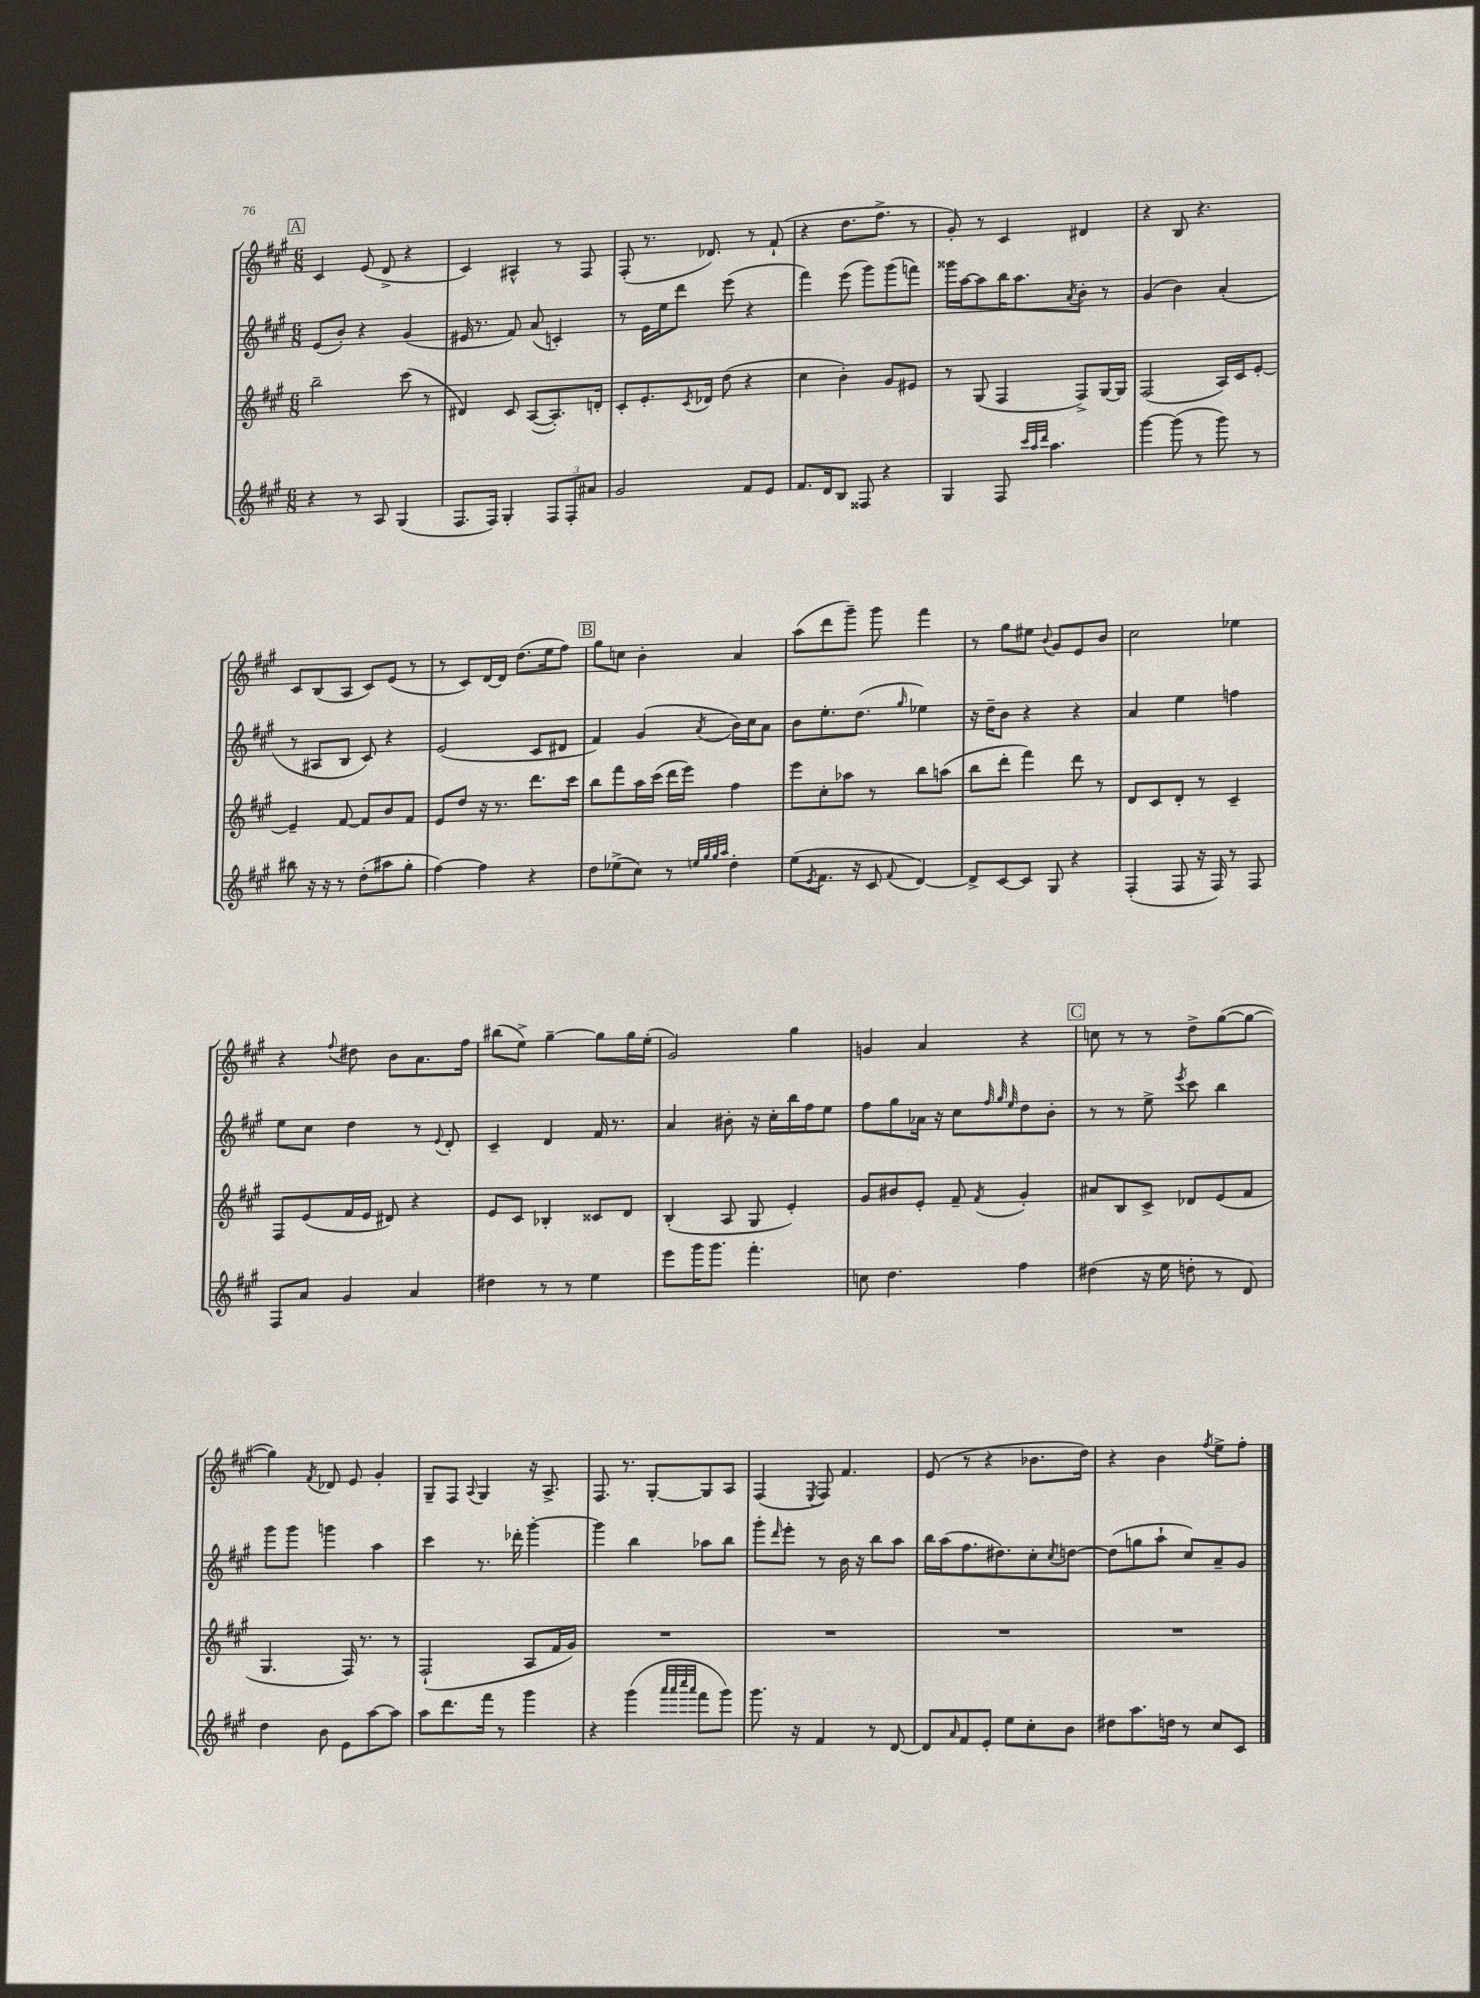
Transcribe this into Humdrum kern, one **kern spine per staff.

**kern	**kern	**kern	**kern
*staff4	*staff3	*staff2	*staff1
*clefG2	*clefG2	*clefG2	*clefG2
*k[f#c#g#]	*k[f#c#g#]	*k[f#c#g#]	*k[f#c#g#]
*M6/8	*M6/8	*M6/8	*M6/8
4r	2bb~	(8e	4c#
.	.	8b')	.
8r	.	4r	(8e
8A	.	.	8d^
(4G#	(8ccc#	(4g#	4r
.	8r	.	.
=	=	=	=
8.F#	4d#)	16e#	4c#)
.	.	8.r	.
16F#)	.	.	.
4G#'	8c#	8f#)	4A#^^
.	([8A	(8a	.
12F#	8.A'])	4c')	8r
12F#'	.	.	.
.	.	.	8F#
12a#	.	.	.
.	16d'	.	.
=	=	=	=
2g#	8c#'	8r	(8F#'
.	8.e'	16e	8.r
.	.	16ee	.
.	.	8ddd	.
.	8qc#	.	.
.	16d-	.	8.d-)
.	(8dd	(8eee	.
8f#	4r	4r	8r
8e	.	.	(8f#`
=	=	=	=
8.f#	4cc#	4fff#)	4r
16d	.	.	.
8B	4b')	(8eee	8.dd
8F##	.	8ggg#)	.
.	.	.	8.ff#^
4r	8g#	(8ggg#	.
.	8e#	8fff)	8r
=	=	=	=
4G#	8r	16ggg##	8g#')
.	.	[16aa	.
.	(8G#	8aa]	8r
8F#	4F#	16bb	4c#
.	.	8.aa	.
32qqccc#	.	.	.
32qqaa	.	.	.
32qqddd	.	.	.
4.aa	.	.	.
.	.	8qa	.
.	8F#^)	8b'	4d#
.	[16G#	8r	.
.	16G#]	.	.
=	=	=	=
[4ggg#	(2F#	(4g#	4r
(8ggg#]	.	4b)	8B
8r	.	.	4.r
8ggg#)	16A)	(4a'	.
.	16c#	.	.
8r	[8e'	.	.
=	=	=	=
8bb#	4e~]	8r	8c#
16r	.	8A#	(8B
16r	.	.	.
8r	[8f#	8B	8A
(8dd'	8f#]	8c#)	8c#)
8aa#	8b	4r	(8e
8gg#'	8f#	.	8r
=	=	=	=
[4ff#)	8e	(2e	8r
.	8dd	.	8c#)
4ff#]	16r	.	[16d
.	8.r	.	16d]
.	.	.	(8.dd
4r	8.ddd	8c#	.
.	.	.	16ee
.	.	8d#	8ff#)
.	16ccc#	.	.
=	=	=	=
8dd	8bb	4f#)	8gg#
(8ee-^	8fff#	.	8cc
8cc#)	16aa	(4g#	4b'
.	(16ccc#	.	.
8r	16ddd	.	.
.	16eee)	.	.
32qqee	.	.	.
32qqgg#	.	.	.
32qqgg#	.	.	.
32qqaa	.	8qa	.
4dd'	4ff#	16b)	4a
.	.	16cc#	.
.	.	8a	.
=	=	=	=
(8ee	8eee	8b	(8aa
8qe	.	.	.
8.f#	8cc#'	8.ee'	8ddd
.	8aa-	.	8ggg#~)
16r	.	(8.dd	.
8c#	8r	.	8ggg#
8qqf#	.	16qqgg#	.
[4d)	8bb	4ee-)	4fff#
.	(8aa	.	.
=	=	=	=
8d^]	8bb	16r	8r
.	.	16dd~	.
[8c#	8ddd'	8b	8gg#
8c#]	4fff#)	4r	8ee#
.	.	.	8qqb
8G#	.	.	8g#
4r	8ddd	4r	8e
.	8r	.	8b
=	=	=	=
(4F#'	8d	4a	2cc#
.	8c#	.	.
8F#	8d'	4ee	.
16r	8r	.	.
16F#)	.	.	.
8r	4c#~	4ff	4ee-
8F#	.	.	.
=	=	=	=
8F#	8F#	8ee	4r
8a	(8e	8cc#	.
.	.	.	8qqff#
4g#	16f#	4dd	8dd#
.	16e	.	.
.	8d#)	.	8b
4a	4r	8r	8.a
.	.	8qqe	.
.	.	8d'	.
.	.	.	16ff#
=	=	=	=
4dd#	8e	4c#~	(8bb#
.	8c#	.	8ee^)
8r	4B-'	4d	[4gg#~
8r	.	.	.
4ee	8c##	16f#	8gg#]
.	.	8.r	.
.	8d	.	16gg#
.	.	.	(16ee'
=	=	=	=
8eee	(4B'	4a	2g#)
16ggg#	.	.	.
8.ggg#	.	.	.
.	8A	8b#'	.
4.fff#'	8G#	16r	.
.	.	16cc#'	.
.	4e')	16bb	4gg#
.	.	16ff#	.
.	.	8ee	.
=	=	=	=
8cc	8g#	8ff#	4g
4.dd	8b#	8gg#	.
.	8e'	16a-	4a
.	.	16r	.
.	8f#~	8cc#	.
.	.	32qqff#	.
.	.	32qqgg#	.
.	8qf#	32qqee	.
4ff#	4g#'	8dd	4r
.	.	8b'	.
=	=	=	=
(4dd#	8a#	8r	8cc
.	8B	8r	8r
16r	8c#^	8ee^	8r
16ee	.	.	.
.	.	8qeee	.
8dd'	8d-	8ccc#	8dd^
8r	(8e	4bb	([8gg#
8d)	8f#	.	8gg#_
=	=	=	=
4dd	4.G#	8ggg#	4gg#])
.	.	8ggg#	.
.	.	.	8qf#
8b	.	4ggg	8d-
8e	16F#)	.	8e
.	8.r	.	.
[8aa	.	4aa	4g#'
8aa]	8r	.	.
=	=	=	=
8aa	(2F#`	4ccc#	8G#~
8.ddd	.	.	8F#
.	.	.	8qqA
.	.	8.r	4G#
16fff#	.	.	.
8r	.	.	.
.	.	16ddd-'	.
4ggg#	8A	[4ggg#'	16r
.	.	.	8.A^
.	16f#	.	.
.	16g#)	.	.
=	=	=	=
4r	2.r	4ggg#]	8.F#
.	.	.	8.r
(4ggg#	.	4bb	.
.	.	.	[8G#'
32qqaaa	.	.	.
32qqaaa	.	.	.
32qqcccc#	.	.	.
32qqaaa	.	.	.
8fff#	.	8aa-	8G#]
8ggg#)	.	8bb	8A
=	=	=	=
8.ggg#	2.r	8ggg#'	(4F#
.	.	16qqddd	.
.	.	8eee'	.
16r	.	.	.
.	.	.	8qE
4f#	.	8r	8F#)
.	.	16b	4.f#
.	.	16r	.
8r	.	8bb	.
[8d	.	8aa	.
=	=	=	=
8d]	2.r	16bb	(8e
.	.	(16aa	.
16qqa	.	.	.
8f#	.	8.ff#	8r
8e'	.	.	4r
.	.	8.dd#)	.
8ee	.	.	.
8cc#'	.	8cc#'	8.b-
.	.	8qcc#	.
8b	.	[8dd	.
.	.	.	16dd)
=	=	=	=
8dd#	2.r	(8dd]	4r
8.aa	.	8gg	.
.	.	8aa`	4b
16dd	.	.	.
8r	.	8cc#)	.
.	.	.	8qff#
8cc#	.	8a~	8ee^
8c#	.	8g#	8ff#'
==	==	==	==
*-	*-	*-	*-
